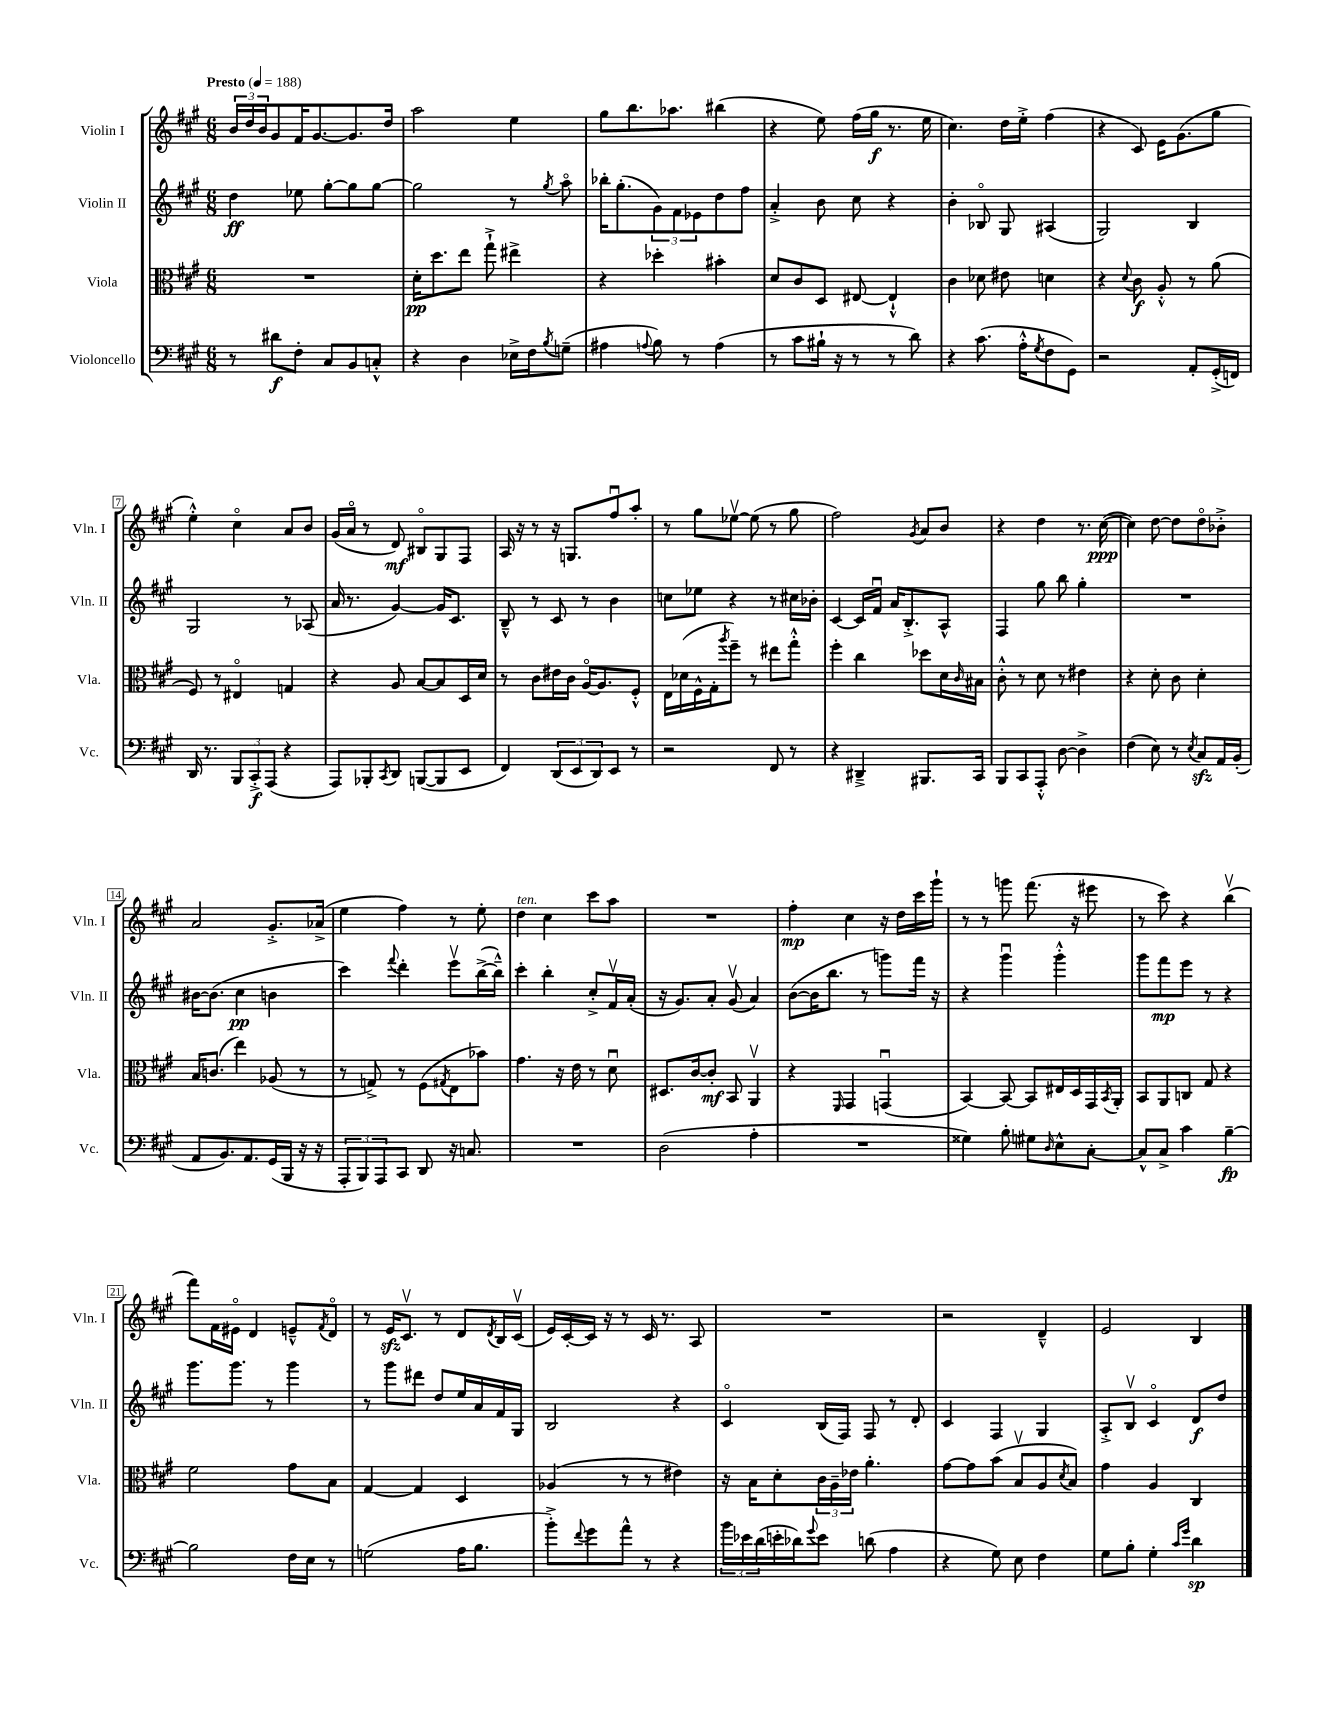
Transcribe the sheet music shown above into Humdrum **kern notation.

**kern	**kern	**kern	**kern
*staff4	*staff3	*staff2	*staff1
*clefF4	*clefC3	*clefG2	*clefG2
*k[f#c#g#]	*k[f#c#g#]	*k[f#c#g#]	*k[f#c#g#]
*M6/8	*M6/8	*M6/8	*M6/8
*MM188	*MM188	*MM188	*MM188
8r	2.r	4dd\	24b/LL
.	.	.	24dd/
.	.	.	24b/J
8d#\L	.	.	8g#/
8F#'\J	.	8ee-\	16f#/K
.	.	.	[8.g#/
8C#/L	.	[8gg#'\L	.
8BB/	.	8gg#\]	8.g#/]
8C'^^/J	.	[8gg#\J	.
.	.	.	16dd/Jk
=	=	=	=
4r	16d'\LK	2gg#\]	2aa\
.	8.dd\	.	.
4D\	8ee\J	.	.
.	8gg#`^\	.	.
16E-^\LL	4ee#^\	8r	4ee\
16F#\J	.	.	.
8qB/	.	8qgg#/	.
(8G~\J	.	8aao\	.
=	=	=	=
4A#\	4r	16bb-'\LK	8gg#\L
.	.	(8.gg#'\	.
.	.	.	8.bb\
8qqA/	.	.	.
8B\)	4dd-'\	12g#\)	.
.	.	.	8.aa-\J
.	.	12f#\	.
8r	.	.	.
.	.	12e-\	.
(4A\	4b#'\	8dd\	(4bb#\
.	.	8ff#\J	.
=	=	=	=
8r	8d/L	4a'^/	4r
8c#\L	8c#/	.	.
16B#`\Jk	8D/J	8b\	8ee\)
16r	.	.	.
8r	[8E#/	8cc#\	(16ff#\LL
.	.	.	16gg#\JJ
8r	4E#`^^/]	4r	8.r
8d\)	.	.	.
.	.	.	16ee\
=	=	=	=
4r	4c#\	4b'\	4.cc#\)
(8.c#\	8d-\	8B-o/	.
.	8e#\	8G#/	16dd\LL
16A'^^\LK	.	.	16ee'^\JJ
8qG#/	.	.	.
8F#\	4d\	(4A#/	(4ff#\
8GG#\J)	.	.	.
=	=	=	=
2r	4r	2G#/)	4r
.	8qqd/	.	.
.	8c#\	.	8c#/)
.	8A'^^/	.	16e\LK
.	.	.	(8.g#\
8AA'/L	8r	4B/	.
(16GG#'^/L	(8a\	.	8gg#\J
16FF/JJ)	.	.	.
=	=	=	=
16DD/	8F#/)	2G#/	4ee'^^\)
8.r	.	.	.
.	8r	.	.
12BBB/L	4E#o/	.	4cc#o\
12CC#'^/	.	.	.
(12AAA/J	.	.	.
4r	4G/	8r	8a/L
.	.	(8A-/	8b/J
=	=	=	=
8AAA/L)	4r	16a/	(16g#/LL
.	.	8.r	16ao/JJ
8BBB-'/	.	.	8r
8qCC#/	.	.	.
8DD/J	8A/	[4g#/)	8d/)
([8BBB/L	[8B/L	.	8B#o/L
8BBB/]	8B/]	16g#/]LK	8G#/
.	.	8.c#/J	.
8EE/J	16D/L	.	8F#/J
.	16d/JJ	.	.
=	=	=	=
4FF#/)	8r	8B~^^/	16A/
.	.	.	16r
.	8c#\L	8r	8r
(12DD/L	16e#\L	8c#/	16r
.	16c#\JJ	.	8.G/L
12EE/	.	.	.
.	[16Ao/LK	8r	.
12DD/)	.	.	.
.	8.A/]	.	.
8EE/J	.	4b\	8ff#u/
8r	8F#'^^/J	.	8aa'/J
=	=	=	=
2r	16E\LL	8cc\L	8r
.	(16d-\	.	.
.	16F#^^\	8ee-\J	8gg#\L
.	16G#'\J	.	.
.	8qaa/	.	.
.	8ff#~\J)	4r	[8ee-v\J
.	8r	.	(8ee-\]
8FF#/	8ee#\L	8r	8r
8r	8gg#'^^\J	16cc#\LL	8gg#\
.	.	16b-'\JJ	.
=	=	=	=
4r	4ff#'\	[4c#/	2ff#\)
4DD#~^/	4cc#\	16c#/]LL	.
.	.	16f#u/JJ	.
.	.	16a/LK	.
.	.	8.B'^/	.
.	.	.	8qg#/
8.BBB#/L	8dd-\L	.	8a/L
.	16d\L	8A^^/J	8b/J
.	16qqc#/	.	.
16CC#/Jk	16B#\JJ	.	.
=	=	=	=
8BBB/L	8c#'^^\	4F#/	4r
8CC#/	8r	.	.
8AAA'^^/J	8d\	8gg#\	4dd\
[8D\	8r	8bb\	.
4D^\]	4e#\	4gg#'\	8.r
.	.	.	([16cc#\
=	=	=	=
(4F#\	4r	2.r	4cc#\])
8E\)	8d'\	.	[8dd\
8r	8c#\	.	8dd\]L
8qE/	.	.	.
8C#/L	4d'\	.	8ddo\
16AA/L	.	.	8b-'^\J
(16BB'/JJ	.	.	.
=	=	=	=
8AA/L	16B/LK	[16b#\LK	2a/
.	(8.c/J	(8.b#\]J	.
8.BB/)	.	.	.
.	4ee\)	4cc#\	.
8.AA/	.	.	.
(16GG#/L	(8A-/	4b\	8.g#'^/L
16BBB/JJ	.	.	.
16r	8r	.	.
16r	.	.	(16a-^/Jk
=	=	=	=
12AAA'/L	8r	4ccc#\)	4ee\
12BBB/)	.	.	.
.	8G^/)	.	.
12AAA/	.	.	.
.	.	8qqfff#/	.
8CC#/J	8r	4ddd'\	4ff#\)
8DD/	(8F#\L	.	.
.	8qG#/	.	.
16r	8E\	8eeev\L	8r
8.C/	.	.	.
.	8b-\J)	([16bb^\L	8ee'\
.	.	16bb~^^\]JJ)	.
=	=	=	=
2.r	4.g#\	4ccc#'\	4dd\
.	.	4bb'\	4cc#\
.	16r	.	.
.	16e\	.	.
.	8r	8cc#'^/L	8ccc#\L
.	8du\	16f#v/L	8aa\J
.	.	(16a'/JJ	.
=	=	=	=
(2D\	8.D#/L	16r	2.r
.	.	8.g#/L)	.
.	[16c#/k	.	.
.	8c#'/]J	8a'/J	.
.	8BB/	(8g#v/	.
4A'\	4AAv/	4a/)	.
=	=	=	=
2.r	4r	([8b\L	4ff#'\
.	.	16b\]K	.
.	.	8.bb\J	.
.	16qqFF#/	.	.
.	4GG#/	.	4cc#\
.	.	8r	.
.	(4GGu/	8ggg\L)	16r
.	.	.	16dd\LL
.	.	16fff#\Jk	16ccc#\
.	.	16r	16ggg#`\JJ
=	=	=	=
4G##\)	[4BB/)	4r	8r
.	.	.	8r
8B'\	8BB/_	4ggg#u\	8ggg\
8G#\L	8BB/]L	.	(8.fff#\
16qqD/	.	.	.
8E^^\	16E#/L	4ggg#'^^\	.
.	16D/	.	16r
[8C#'\J	16GG#/	.	8eee#\
.	8qBB/	.	.
.	16AA'/JJ	.	.
=	=	=	=
8C#^^/]L	8BB/L	8ggg#\L	8r
8C#^/J	8AA/	8fff#\	8ccc#\)
4c#\	8C/J	8eee\J	4r
.	8G#/	8r	.
[4B~\	4r	4r	(4bbv\
=	=	=	=
2B\]	2f#\	8.ggg#\L	8fff#\L)
.	.	.	16f#\L
.	.	8.ggg#\J	16e#o\JJ
.	.	.	4d/
.	.	8r	.
16F#\LL	8g#\L	4ggg#\	8e~^^/L
16E\JJ	.	.	.
.	.	.	8qf#/
8r	8B\J	.	8do/J
=	=	=	=
(2G\	[4G#/	8r	8r
.	.	8ggg#\L	16e/LK
.	.	.	8.c#v/J
.	4G#/]	8ddd#\J	.
.	.	8dd/L	8r
16A\LK	4D/	16ee/L	8d/L
8.B\J	.	16a/	.
.	.	.	8qd/
.	.	16f#/	16B/L
.	.	16G#/JJ	(16c#v/JJ
=	=	=	=
8b'^\L)	(4A-/	2B/	16e/LL)
.	.	.	[16c#'/
8qqf#/	.	.	.
8g#\	.	.	16c#/]JJ
.	.	.	16r
8a^^\J	8r	.	8r
8r	8r	.	16c#/
.	.	.	8.r
4r	4e#\)	4r	.
.	.	.	8A/
=	=	=	=
24b\LL	16r	4c#o/	2.r
24e-\	.	.	.
.	16B\LK	.	.
(24d\	.	.	.
16e'\	8d'\	.	.
16d-\J)	.	.	.
8qqg#/	.	.	.
8e\J	24c#\L	(16B/LL	.
.	24A~\	.	.
.	.	16F#/JJ)	.
.	24e-\JJ	.	.
(8d\	4.a'\	8F#/	.
4A\	.	8r	.
.	.	8d'/	.
=	=	=	=
4r	[8g#\L	4c#/	2r
.	8g#\]	.	.
8G#\)	(8b\J	4F#/	.
8E\	8Bv/L	.	.
4F#\	8A/	4G#/	4d~^^/
.	8qd/	.	.
.	8B/J)	.	.
=	=	=	=
8G#\L	4g#\	8A'^/L	2e/
8B'\J	.	8Bv/J	.
4G#'\	4A/	4c#o/	.
16qqc#/LL	.	.	.
16qqg#/JJ	.	.	.
4d\	4C#/	8d/L	4B/
.	.	8dd/J	.
==	==	==	==
*-	*-	*-	*-
